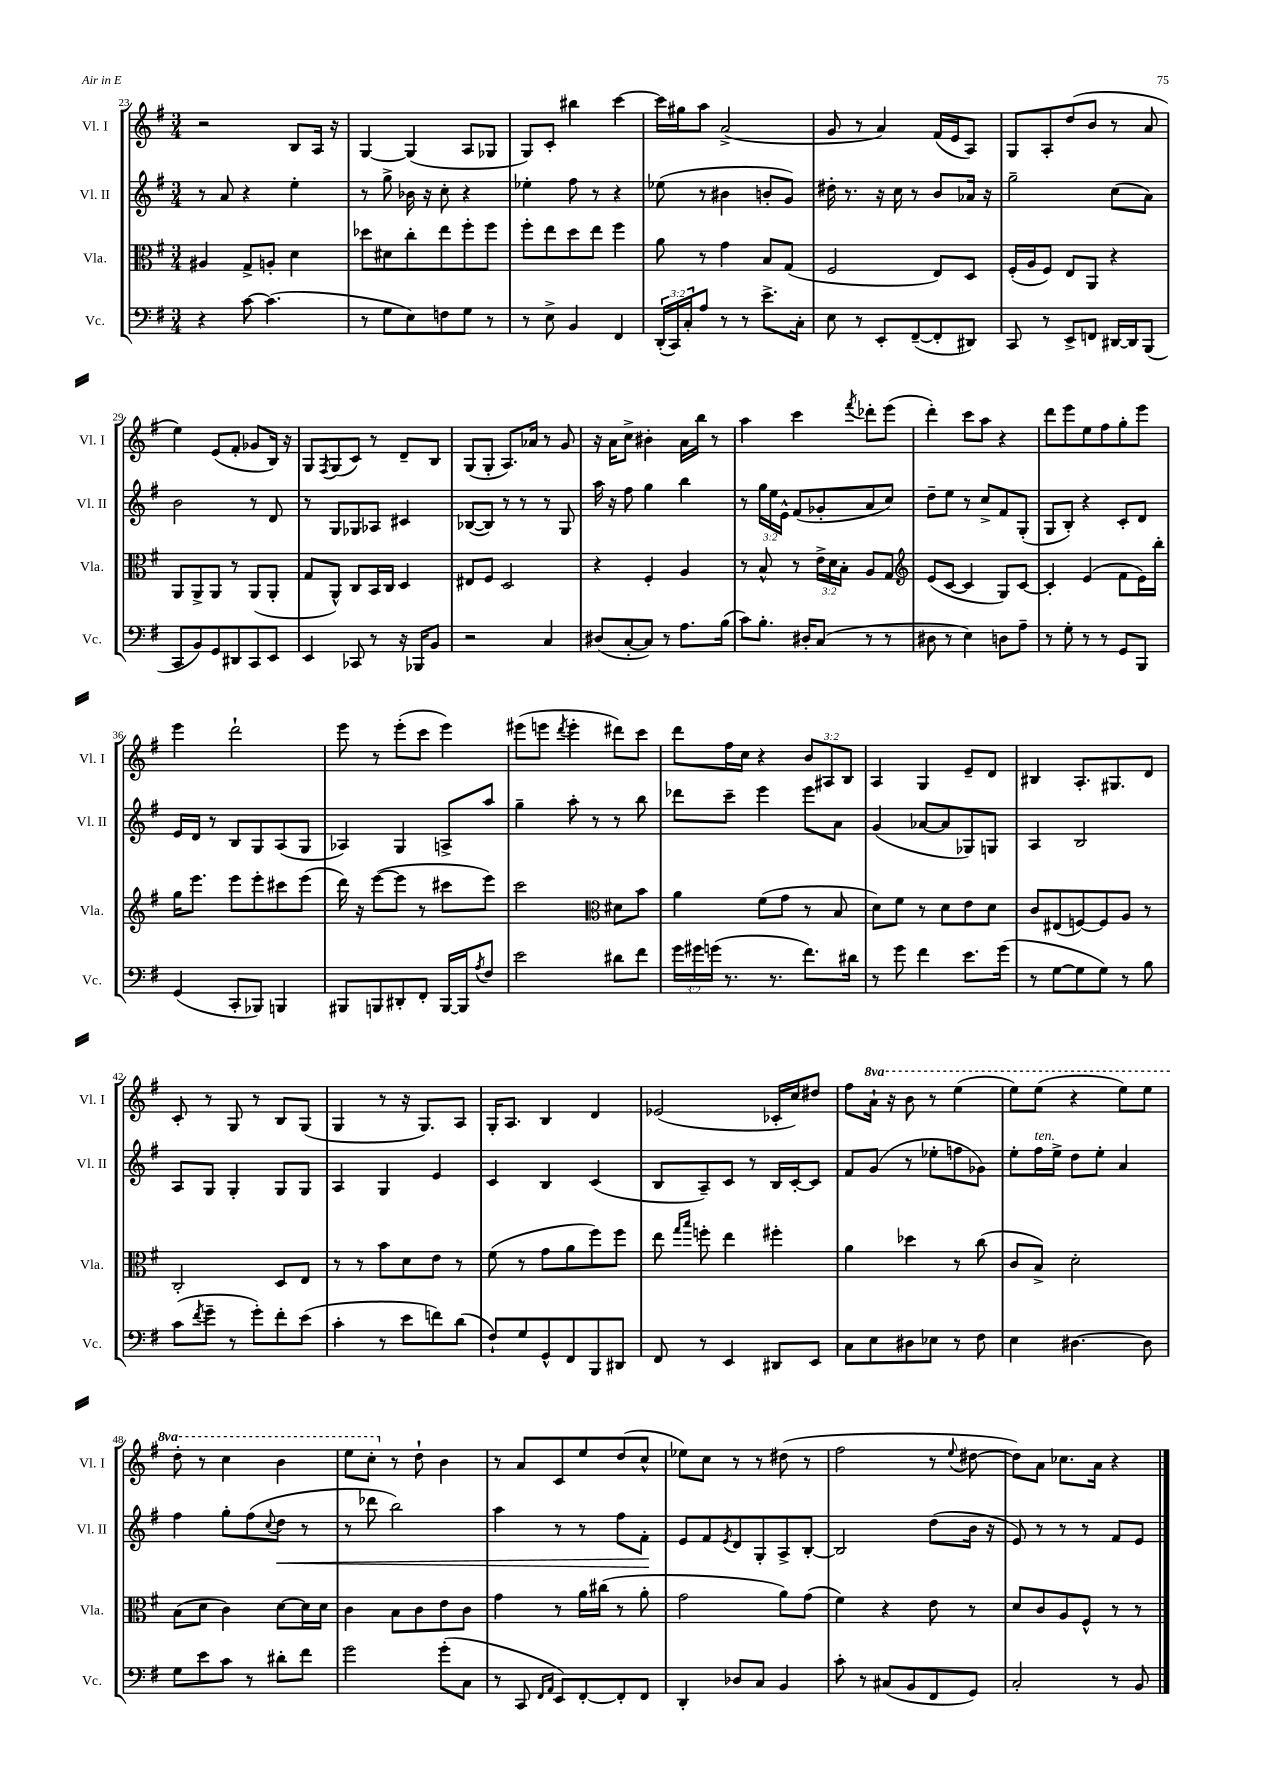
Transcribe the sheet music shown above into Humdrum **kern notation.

**kern	**kern	**kern	**kern
*staff4	*staff3	*staff2	*staff1
*clefF4	*clefC3	*clefG2	*clefG2
*k[f#]	*k[f#]	*k[f#]	*k[f#]
*M3/4	*M3/4	*M3/4	*M3/4
4r	4A#/	8r	2r
.	.	8a/	.
[8c\	8G^/L	4r	.
(4.c\]	8A'/J	.	.
.	4d\	4ee'\	8B/L
.	.	.	16A/Jk
.	.	.	16r
=	=	=	=
8r	8dd-\L	8r	[4G/
8G\L	8d#\	8gg^\	.
8E\)	8cc'\	16b-\	(4G/]
.	.	16r	.
8F\	8ee\	8cc'\	.
8G\J	8ff#'\	4r	8A/L
8r	8ff#\J	.	8G-/J
=	=	=	=
8r	8ff#'\L	4ee-'\	8G/L)
8E^\	8ee\	.	8c'/J
4BB/	8dd\	8ff#\	4bb#\
.	8ee\J	8r	.
4FF#/	4ff#\	4r	[4ccc\
=	=	=	=
(24DD'/LL	8a\	(8ee-\	16ccc\]LL
24CC/)	.	.	.
.	.	.	16gg#\J
24C'/J	.	.	.
8A/J	8r	8r	8aa\J
8r	4g\	4b#\	(2a^/
8r	.	.	.
8.e^\L	8B/L	8b'/L	.
.	(8G/J	8g/J)	.
16C'\Jk	.	.	.
=	=	=	=
8E\	2F#/	16dd#'\	8g/
.	.	8.r	.
8r	.	.	8r
8EE'/L	.	16r	4a/)
.	.	16cc\	.
([8FF#~/	.	8r	.
8FF#'/]	8E/L)	8b/L	(16f#/LL
.	.	.	16e/J
8DD#/J)	8D/J	16a-/Jk	8A/J)
.	.	16r	.
=	=	=	=
8CC/	(16F#'/LL	2gg~\	8G/L
.	16A/J	.	.
8r	8F#/J)	.	8A'/
8EE^/L	8E/L	.	(8dd/
8FF/J	8AA/J	.	8b/J
[16DD#/LL	4r	(8cc\L	8r
16DD#/]J	.	.	.
(8BBB/J	.	8a\J)	8a/
=	=	=	=
8CC/L	8AA/L	2b\	4ee\)
8BB/)	8AA^/	.	.
8GG/	8AA/J	.	(8e/L
8DD#/	8r	.	8f#'/J
8CC/	(8AA/L	8r	8g-/L
8EE/J	8AA'/J	8d/	16B/Jk)
.	.	.	16r
=	=	=	=
4EE/	8G/L	8r	8G/L
.	.	.	8qF#/
.	8AA^^/J)	8G/L	(8G/
8CC-/	8C/L	8G-/	8c/J)
8r	16BB/L	8A-/J	8r
.	16C/JJ	.	.
16r	4D/	4c#/	8d~/L
16BBB-/LK	.	.	.
8BB/J	.	.	8B/J
=	=	=	=
2r	8E#/L	([8B-/L	(8G/L
.	8F#/J	8B-/]J)	8G'/J
.	2D/	8r	8.A/L)
.	.	8r	.
.	.	.	16a-/Jk
4C/	.	8r	8r
.	.	8G/	8g/
=	=	=	=
(8D#/L	4r	16aa\	16r
.	.	16r	16a\LK
[8C'/	.	8ff#\	8cc^\J
8C/]J)	4F#'/	4gg\	4b#'\
8r	.	.	.
8.A\L	4A/	4bb\	16a\LL
.	.	.	16bb\JJ
.	.	.	8r
(16B\Jk	.	.	.
=	=	=	=
8c\L)	8r	8r	4aa\
8.B'\J	8B^^/	24gg\LL	.
.	.	24ee\	.
.	.	24e^^\JJ	.
.	8r	(8f#/L	4ccc\
16D#'/LK	.	.	.
(8C/J	24e^\LL	8g-'/	.
.	24d\	.	.
.	24B'\JJ	.	.
.	.	.	8qfff#/
8r	8A/L	8a/	8ddd-'\L
8r	8G/J	8cc/J)	(8eee\J
=	=	=	=
*	*clefG2	*	*
8D#\	(8e/L	8dd~\L	4ddd'\)
8r	[8c/J	8ee\J	.
4E\)	4c/]	8r	8ccc\L
.	.	8cc^/L	8aa\J
8D\L	8G/L)	8f#/	4r
8A~\J	[8c/J	(8G'/J	.
=	=	=	=
8r	4c'/]	8G/L	8ddd\L
8G'\	.	8B'/J)	8eee\
8r	(4e/	4r	8ee\
8r	.	.	8ff#\
8GG/L	8f#\L	8c'/L	8gg'\
8BBB/J	16e\L)	8d/J	8eee\J
.	16bb'\JJ	.	.
=	=	=	=
(4GG/	16gg\LK	16e/LL	4eee\
.	8.eee\J	16d/JJ	.
.	.	8r	.
8CC'/L	8eee\L	8B/L	2ddd`\
8BBB-/J)	8eee'\	8G/	.
4BBB/	8ccc#\	(8A/	.
.	(8eee\J	8G/J	.
=	=	=	=
8BBB#/L	16ddd\)	4A-/)	8eee\
.	16r	.	.
8BBB/	([8eee\L	.	8r
8DD#'/	8eee\]J	4G/	(8eee'\L
8FF#'/J	8r	.	8ccc\J
[16BBB/LL	8ccc#\L	8A^/L	4eee\)
16BBB/]J	.	.	.
8qA/	.	.	.
8F#/J	8eee\J)	8aa/J	.
=	=	=	=
2e\	2ccc\	4gg~\	(8eee#\L
.	.	.	8eee\J
.	.	.	8qddd/
.	.	8aa'\	4eee'\
.	.	8r	.
*	*clefC3	*	*
8d#\L	8d#\L	8r	8ddd#\L)
8f#\J	8b\J	8bb\	8ccc\J
=	=	=	=
24g\LL	4a\	8ddd-\L	8ddd\L
24g#\	.	.	.
(24g\JJ	.	.	.
8.r	.	8ccc~\J	16ff#\L
.	.	.	16cc\JJ
.	(8f#\L	4eee\	4r
8.r	.	.	.
.	8g\J	.	.
8.f#\L)	8r	8eee\L	12b/L
.	.	.	12A#/
.	8B/	8a\J	.
.	.	.	12B/J
16d#\Jk	.	.	.
=	=	=	=
8r	8d\L)	(4g/	4A/
8g\	8f#\J	.	.
4f#\	8r	[8a-/L	4G/
.	8d\L	8a-/]	.
8.e\L	8e\	8G-/)	8e~/L
.	8d\J	8G/J	8d/J
(16g\Jk	.	.	.
=	=	=	=
8r	8c/L	4A/	4B#/
[8G\L	(8E#/	.	.
8G\]	[8F/)	2B/	8.A'/L
8G\J)	8F/]	.	.
.	.	.	8.G#/
8r	8A/J	.	.
8B\	8r	.	8d/J
=	=	=	=
(8c\L	2C'/	8A/L	8c'/
8qf#/	.	.	.
8g~\J	.	8G/J	8r
8r	.	4G'/	8G/
8g'\L)	.	.	8r
8f#'\	8D/L	8G/L	8B/L
(8e\J	8E/J	8G/J	(8G/J
=	=	=	=
4c'\	8r	4A/	4G/
.	8r	.	.
8r	8b\L	4G/	8r
8e\L	8d\	.	16r
.	.	.	8.G/L)
8f\)	8e\J	4e/	.
(8d\J	8r	.	8A/J
=	=	=	=
8F#`/L)	(8f#\	4c/	16G'/LK
.	.	.	8.A/J
8G/	8r	.	.
8GG^^/	8g\L	4B/	4B/
8FF#/	8a\	.	.
8BBB/	8ff#\)	(4c/	4d/
8DD#/J	8ff#\J	.	.
=	=	=	=
8FF#/	8ee\	8B/L	(2e-/
.	16qqgg/LL	.	.
.	16qqbb/JJ	.	.
8r	8ff'\	8A~/)	.
4EE/	4ee\	8c/J	.
.	.	8r	.
8DD#/L	4ff#'\	16B/LL	16c-'/LL
.	.	[16c'/J	16cc/J)
8EE/J	.	8c/]J	8dd#/J
=	=	=	=
8C\L	4a\	8f#/L	8ff#\L
8E\	.	(8g/J	16aa`\Jk
.	.	.	16r
8D#\	4dd-\	8r	8bb\
8E-\J	.	8ee-'\L	8r
8r	8r	8ff\	(4eee\
8F#\	(8cc\	8g-\J)	.
=	=	=	=
4E\	8c/L	8ee'\L	8eee\L)
.	8B^/J)	16ff#\L	(8eee\J
.	.	16ee^\JJ	.
[4.D#\	2d'\	8dd\L	4r
.	.	8ee'\J	.
.	.	4a/	8eee\L)
8D#\]	.	.	8eee\J
=	=	=	=
8G\L	(8B\L	4ff#\	8ddd'\
8e\	8d\J	.	8r
8c\J	4c\)	8gg'\L	4ccc\
8r	.	(8ff#\	.
.	.	8qqcc/	.
8d#'\L	[8d\L	8dd\J	4bb\
8f#\J	16d\]L	8r	.
.	16d\JJ	.	.
=	=	=	=
2g\	4c\	8r	8eee\L
.	.	8ddd-\	8ccc'\J
.	8B\L	2bb\)	8r
.	8c\	.	8dd`\
(8g'\L	8e\	.	4b\
8C\J	8c\J	.	.
=	=	=	=
8r	4g\	4aa\	8r
8CC/	.	.	8a/L
16qqFF#/LL	.	.	.
16qqAA/JJ	.	.	.
8EE/L)	8r	8r	8c/
[8FF#'/	16a\LL	8r	8ee/
.	(16cc#\JJ	.	.
8FF#'/]	8r	8ff#\L	(8dd/
8FF#/J	8a'\	8f#'\J	8cc^^/J
=	=	=	=
4DD'/	2g\	8e/L	8ee-\L)
.	.	8f#/	8cc\J
.	.	8qe/	.
8D-/L	.	8d/	8r
8C/J	.	8G'/	8r
4BB/	8a\L)	8A^/	(8dd#\
.	(8g\J	[8B'/J	8r
=	=	=	=
8c'\	4f#\)	2B/]	2ff#\
8r	.	.	.
(8C#/L	4r	.	.
8BB/	.	.	.
8FF#/	8e\	(8dd\L	8r
.	.	.	8qqee/
8GG/J)	8r	16b\Jk	[8dd#\
.	.	16r	.
=	=	=	=
2C'/	8d/L	8e/)	8dd#\]L)
.	8c/	8r	8a\J
.	8A/	8r	8.cc-\L
.	8F#^^/J	8r	.
.	.	.	16a\Jk
8r	8r	8f#/L	4r
8BB/	8r	8e/J	.
==	==	==	==
*-	*-	*-	*-
